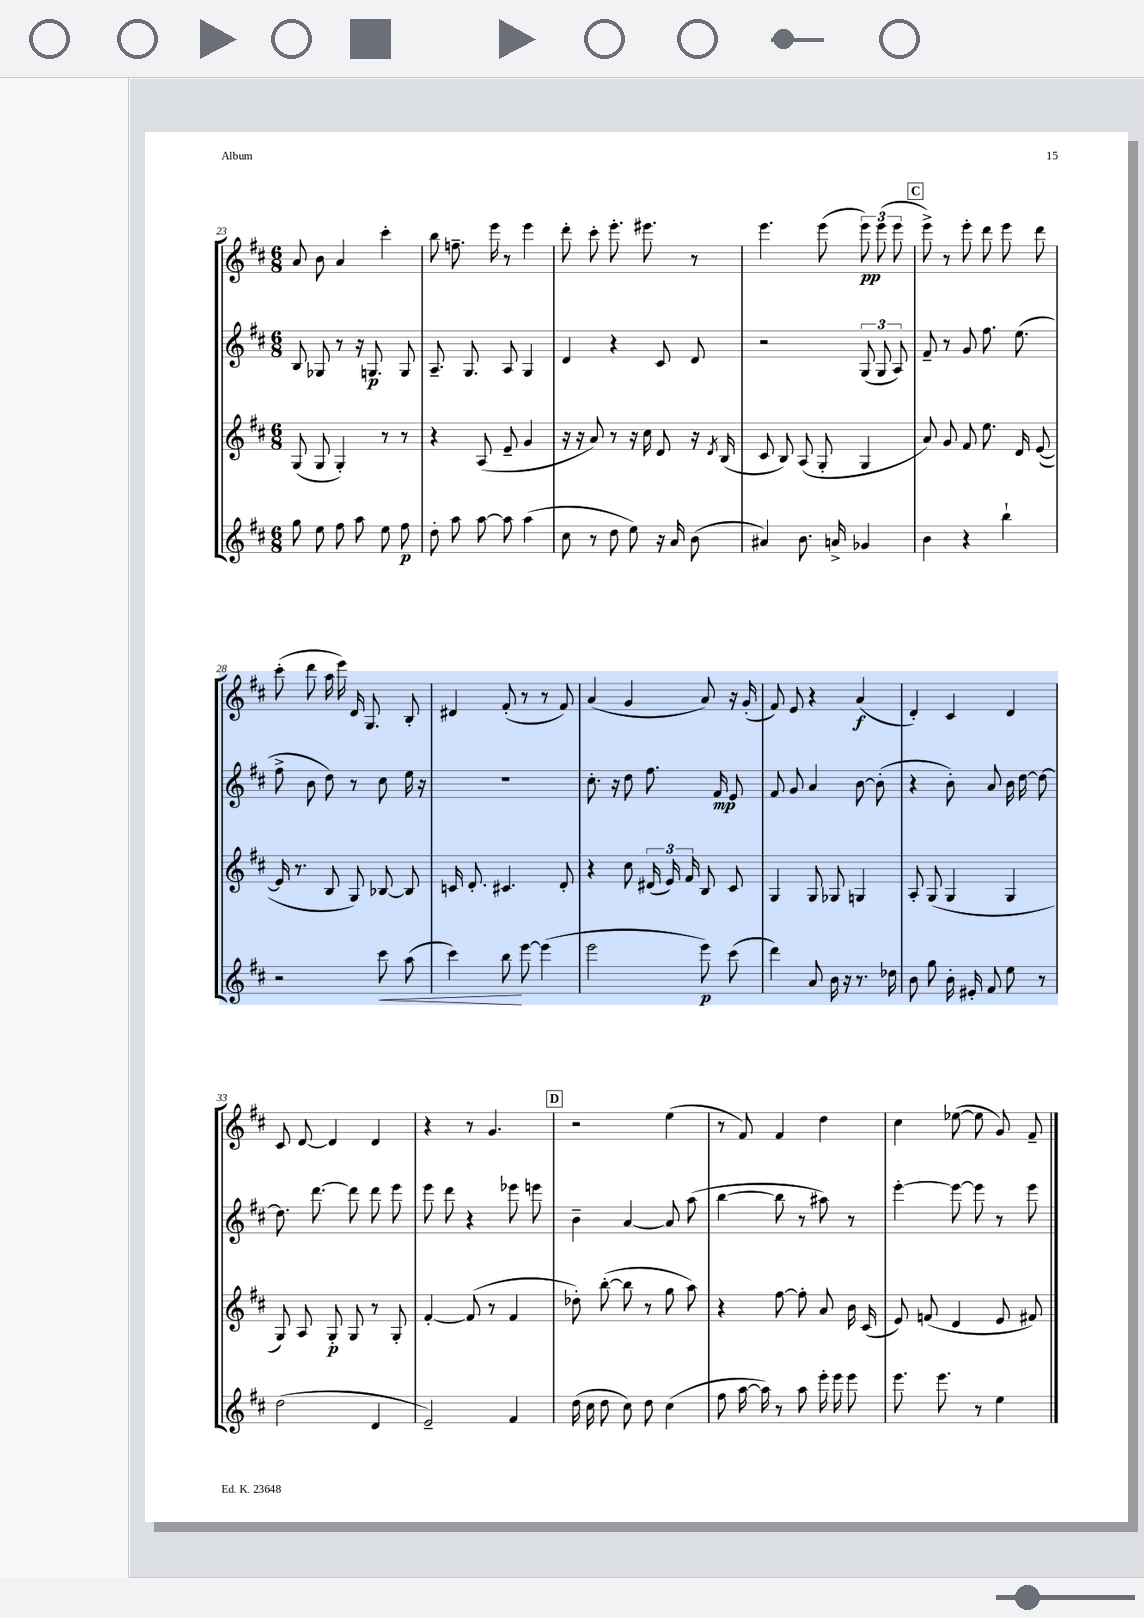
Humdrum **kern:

**kern	**dynam	**kern	**dynam	**kern	**dynam	**kern	**dynam
*part4	*part4	*part3	*part3	*part2	*part2	*part1	*part1
*staff4	*staff4	*staff3	*staff3	*staff2	*staff2	*staff1	*staff1
*clefG2	*	*clefG2	*	*clefG2	*	*clefG2	*
*k[f#c#]	*	*k[f#c#]	*	*k[f#c#]	*	*k[f#c#]	*
*M6/8	*	*M6/8	*	*M6/8	*	*M6/8	*
=23	=23	=23	=23	=23	=23	=23	=23
8gg\	.	(8G/	.	8B/	.	8a/	.
8ee\	.	8G/	.	8G-X/	.	8b\	.
8ff#\	.	4G'/)	.	8r	.	4a/	.
8aa\	.	.	.	16r	.	.	.
.	.	.	.	8.Gn/	p	.	.
8ee\	.	8r	.	.	.	4ccc#'\	.
8ff#\	p	8r	.	8G/	.	.	.
=24	=24	=24	=24	=24	=24	=24	=24
8dd'\	.	4r	.	8.A~/	.	8bb\	.
8aa\	.	.	.	.	.	8.ffn~\	.
.	.	.	.	8.G/	.	.	.
[8aa\	.	(8A/	.	.	.	.	.
.	.	.	.	.	.	16eee\	.
8aa\]	.	8e~/	.	8A/	.	8r	.
(4aa\	.	4g/	.	4G/	.	4eee\	.
=25	=25	=25	=25	=25	=25	=25	=25
8cc#\	.	16r	.	4d/	.	8ddd'\	.
.	.	16r	.	.	.	.	.
8r	.	8a/)	.	.	.	8ccc#'\	.
8dd\	.	8r	.	4r	.	8.eee'\	.
8ee\)	.	16r	.	.	.	.	.
.	.	16cc#\	.	.	.	8.eee#X\	.
16r	.	8d/	.	8c#/	.	.	.
16a/	.	.	.	.	.	.	.
(8b\	.	16r	.	8d/	.	8r	.
.	.	8qd/	.	.	.	.	.
.	.	(16B/	.	.	.	.	.
=26	=26	=26	=26	=26	=26	=26	=26
4a#X/)	.	8c#/	.	2r	.	4.eee\	.
.	.	8B/)	.	.	.	.	.
8.b\	.	(8A/	.	.	.	.	.
.	.	8G'/	.	.	.	(8eee\	.
16an^/	.	.	.	.	.	.	.
4g-X/	.	4G/	.	(12G/	.	12eee\)	pp
.	.	.	.	12G/	.	(12eee\	.
.	.	.	.	12A/)	.	12eee\	.
!!LO:REH:place=s1:t=C
=27	=27	=27	=27	=27	=27	=27	=27
4b\	.	8a/)	.	8f#~/	.	8eee^\)	.
.	.	8g/	.	8r	.	8r	.
4r	.	8f#/	.	8g/	.	8eee'\	.
.	.	8.ee\	.	8.ff#\	.	8ddd\	.
4bb`\	.	.	.	.	.	8eee\	.
.	.	16d/	.	(8.ee\	.	.	.
.	.	([8e/	.	.	.	8ddd\	.
!!LO:LB:g=z
=28	=28	=28	=28	=28	=28	=28	=28
2r	.	16e/]	.	8ff#^\	.	(8ccc#'\	.
.	.	8.r	.	.	.	.	.
.	.	.	.	8b\	.	8ddd\	.
.	.	8B/	.	8dd\)	.	16aa\	.
.	.	.	.	.	.	16eee\)	.
.	.	8G/)	.	8r	.	16d/	.
.	.	.	.	.	.	8.G/	.
!	!LO:HP:b	!	!	!	!	!	!
8ccc#\	<	[8B-X/	.	8cc#\	.	.	.
(8aa\	.	8B-/]	.	16ee\	.	8B'/	.
.	.	.	.	16r	.	.	.
=29	=29	=29	=29	=29	=29	=29	=29
4ccc#\)	.	16cn/	.	2.r	.	4d#X/	.
.	.	8.d'/	.	.	.	.	.
8bb\	.	4.c#X/	.	.	.	(8f#'/	.
[8eee\	[	.	.	.	.	8r	.
(4eee\]	.	.	.	.	.	8r	.
.	.	8d'/	.	.	.	8f#/)	.
=30	=30	=30	=30	=30	=30	=30	=30
2eee\	.	4r	.	8.cc#'\	.	(4a/	.
.	.	.	.	16r	.	.	.
.	.	8cc#\	.	8dd\	.	4g/	.
.	.	(24d#X/	.	8.ff#\	.	.	.
.	.	24e/)	.	.	.	.	.
.	.	24f#/	.	.	.	.	.
8eee\)	p	8B/	.	.	.	8a/)	.
.	.	.	.	16f#/	mp	.	.
(8ccc#\	.	8c#/	.	8e/	.	16r	.
.	.	.	.	.	.	(16g'/	.
=31	=31	=31	=31	=31	=31	=31	=31
4ddd\)	.	4G/	.	8f#/	.	8f#/)	.
.	.	.	.	8g/	.	8e/	.
8a/	.	8G/	.	4a/	.	4r	.
16b\	.	8G-X/	.	.	.	.	.
16r	.	.	.	.	.	.	.
8.r	.	4Gn/	.	[8b\	.	(4a/	f
.	.	.	.	(8b'\]	.	.	.
16dd-X\	.	.	.	.	.	.	.
=32	=32	=32	=32	=32	=32	=32	=32
8b\	.	8A'/	.	4r	.	4d'/)	.
8gg\	.	(8G/	.	.	.	.	.
16b'\	.	4G/	.	8b'\)	.	4c#/	.
16e#X'/	.	.	.	.	.	.	.
8f#/	.	.	.	8a/	.	.	.
8ee\	.	4G/	.	16b\	.	4d/	.
.	.	.	.	[16dd\	.	.	.
8r	.	.	.	8dd\_	.	.	.
!!LO:LB:g=z
=33	=33	=33	=33	=33	=33	=33	=33
(2dd\	.	8G/)	.	8.dd\]	.	8c#/	.
.	.	8A/	.	.	.	[8d/	.
.	.	.	.	[8.ddd\	.	.	.
.	.	8G'/	p	.	.	4d/]	.
.	.	8G/	.	8ddd\]	.	.	.
4d/	.	8r	.	8ddd\	.	4d/	.
.	.	8G'/	.	8eee\	.	.	.
=34	=34	=34	=34	=34	=34	=34	=34
2e~/)	.	[4f#'/	.	8eee\	.	4r	.
.	.	.	.	8ddd\	.	.	.
.	.	(8f#/]	.	4r	.	8r	.
.	.	8r	.	.	.	4.g/	.
4f#/	.	4f#/	.	8eee-X\	.	.	.
.	.	.	.	8eeen\	.	.	.
!!LO:REH:place=s1:t=D
=35	=35	=35	=35	=35	=35	=35	=35
(16dd\	.	8dd-X'\)	.	4b~\	.	2r	.
16cc#\	.	.	.	.	.	.	.
8dd\	.	([8bb'\	.	.	.	.	.
8cc#\)	.	8bb\]	.	[4a/	.	.	.
8dd\	.	8r	.	.	.	.	.
(4cc#\	.	8gg\	.	8a/]	.	(4ee\	.
.	.	8aa\)	.	(8aa\	.	.	.
=36	=36	=36	=36	=36	=36	=36	=36
8ff#\	.	4r	.	[4bb\	.	8r	.
[16aa\	.	.	.	.	.	8f#/)	.
16aa\])	.	.	.	.	.	.	.
8r	.	[8ff#\	.	8bb\]	.	4f#/	.
8aa\	.	8ff#'\]	.	8r	.	.	.
16eee'\	.	8a/	.	8aa#X\)	.	4dd\	.
16eee\	.	.	.	.	.	.	.
8eee\	.	16b\	.	8r	.	.	.
.	.	(16c#/	.	.	.	.	.
=37	=37	=37	=37	=37	=37	=37	=37
8.eee\	.	8e/)	.	[4eee'\	.	4cc#\	.
.	.	(8fn/	.	.	.	.	.
8.eee\	.	.	.	.	.	.	.
.	.	4d/	.	8eee\_	.	([8ee-X\	.
8r	.	.	.	8eee\]	.	8ee-\]	.
4ee\	.	8e/	.	8r	.	8g/)	.
.	.	8f#X/)	.	8eee\	.	8f#~/	.
==	==	==	==	==	==	==	==
*-	*-	*-	*-	*-	*-	*-	*-
